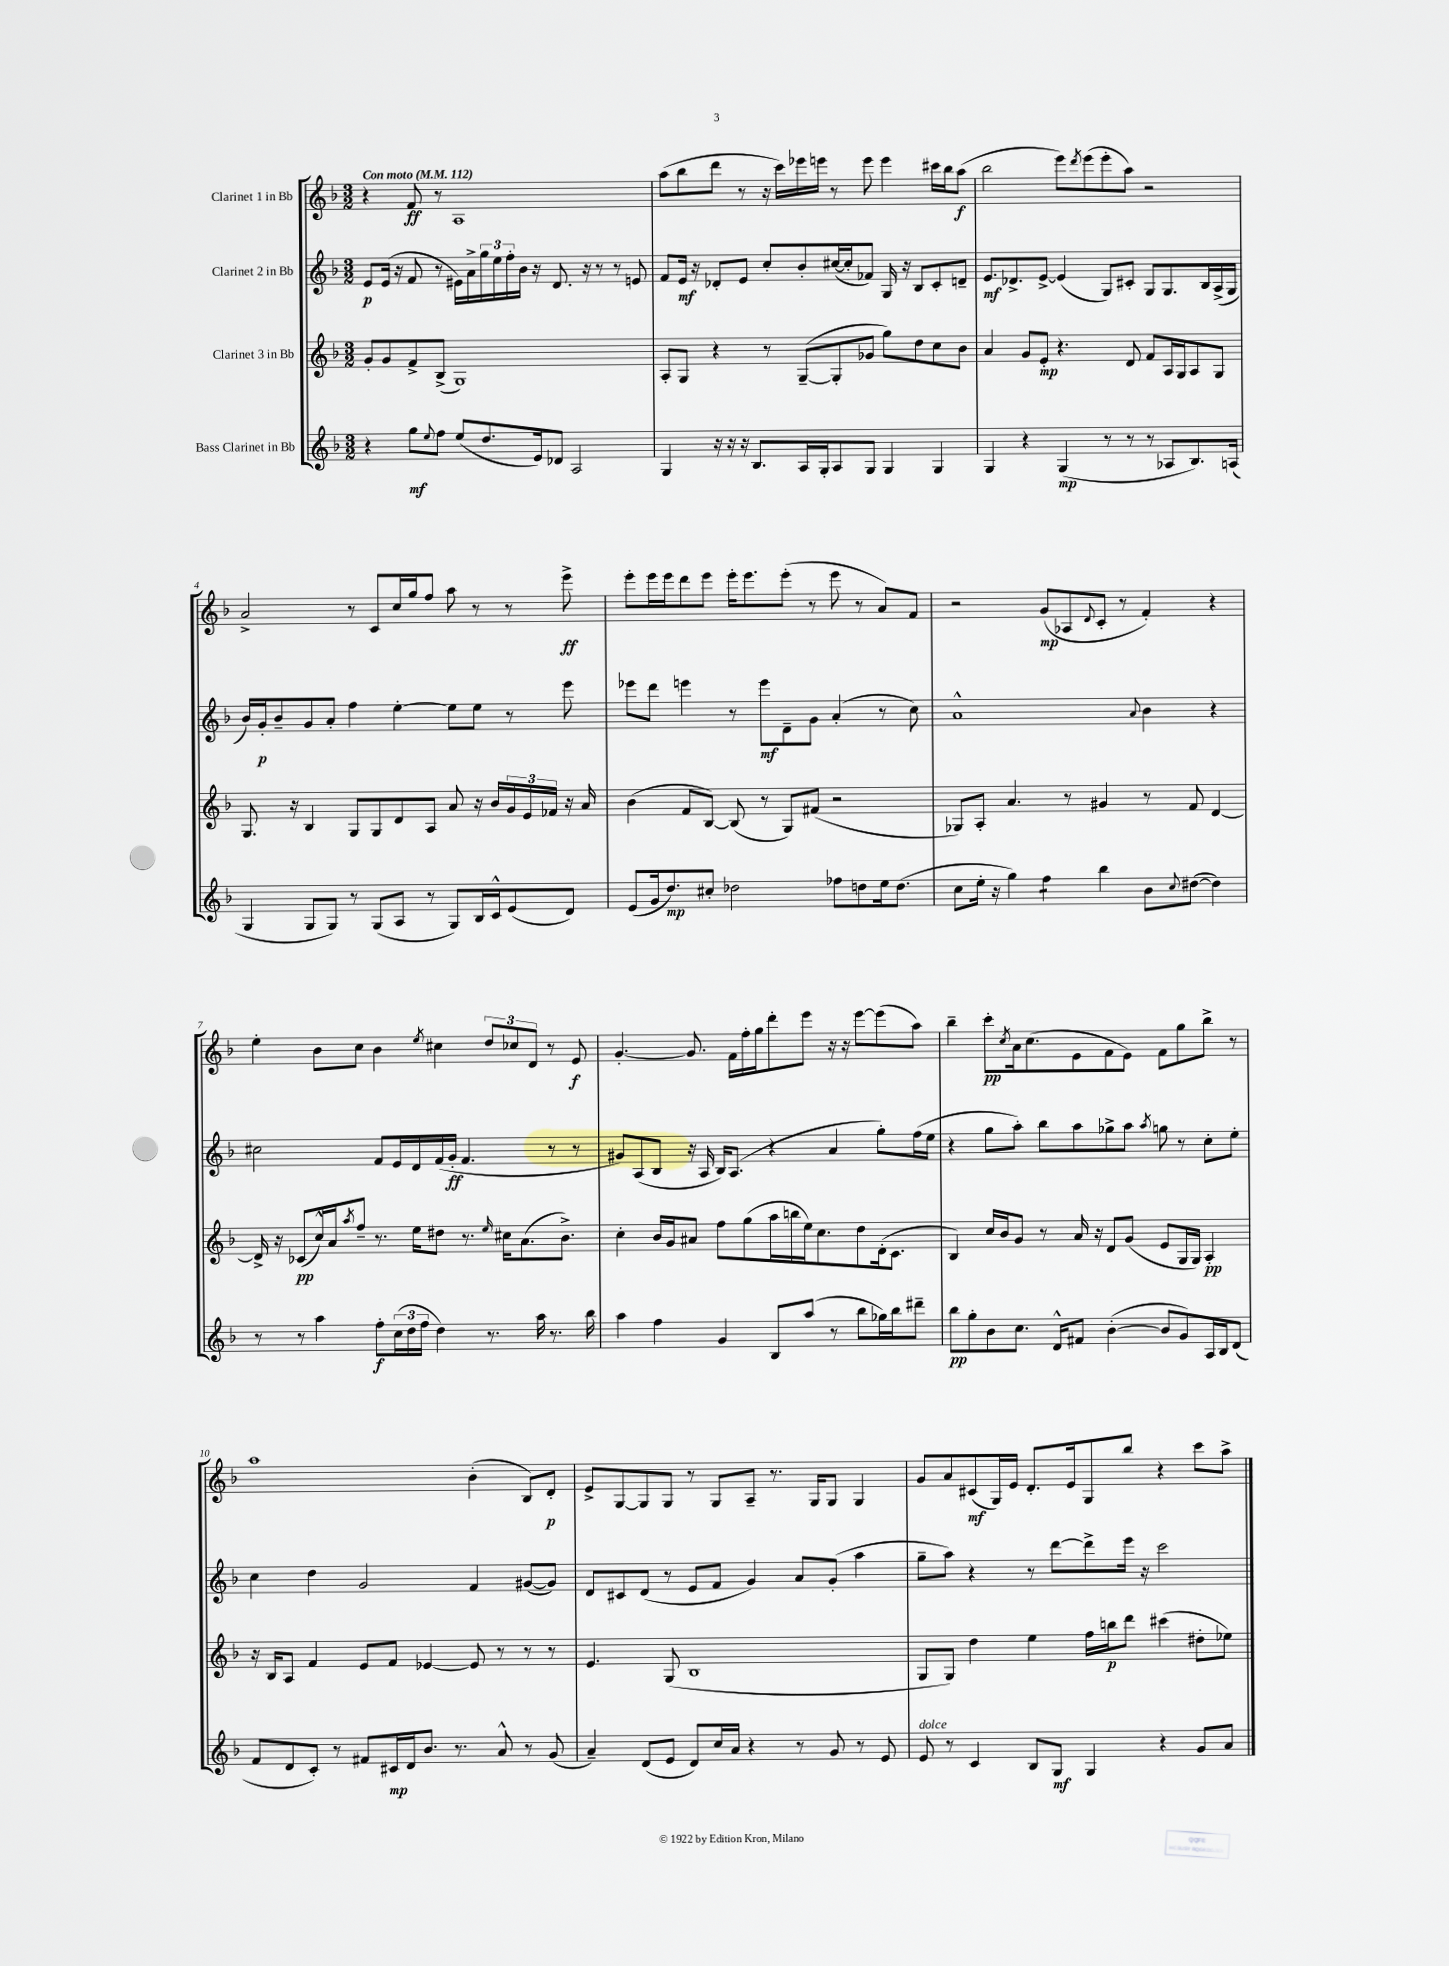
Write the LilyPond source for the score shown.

<<
\new StaffGroup <<
\new Staff = "s0" \with { instrumentName = "Clarinet 1 in Bb" } {
    \clef treble \key f \major \numericTimeSignature \time 3/2 \tempo "Con moto" 4 = 112
    r4 f'8\ff r8 a1 |
    a''8( bes''8 d'''8 r8 r16 c'''16) ees'''16 e'''16 r8 e'''8 e'''4 cis'''16 bes''16 a''8\f( |
    bes''2 e'''8) \acciaccatura { d'''8 } e'''8( e'''8-. a''8) r2 |
    a'2-> r8 c'8 c''16 g''16 f''8 a''8 r8 r8 e'''8->\ff |
    e'''8-. e'''16 e'''16 d'''8 e'''8 e'''16-. e'''8. e'''8-.( r8 e'''8 r8 a'8) f'8 |
    r2 g'8\mp( aes8 \appoggiatura { d'8 } c'8-. r8 f'4-.) r4 |
    e''4-. bes'8 c''8 bes'4 \acciaccatura { e''8 } cis''4 \tuplet 3/2 { d''8 ces''8 d'8 } r8 e'8\f |
    g'4.~-. g'8. f'16 f''16-. g''16 d'''8-. e'''8 r16 r16 e'''8~ e'''8( a''8) |
    bes''4-- c'''8-.\pp \acciaccatura { c''8 } a'16 c''8.( e'8 f'8 e'8) f'8 g''8 bes''8-> r8 |
    a''1 bes'4-.( bes8) d'8-.\p |
    e'8-> g8~ g8 g8 r8 g8 a8-- r8. g16 g8 g4 |
    g'8 a'8 cis'8\mf( g16) e'16 d'8.-. e'16 g8 bes''8 r4 c'''8 a''8-> \bar "|." |
}
\new Staff = "s1" \with { instrumentName = "Clarinet 2 in Bb" } {
    \clef treble \key f \major \numericTimeSignature \time 3/2
    e'8\p e'16( r16 f'8 r8 eis'16) a'16-> \tuplet 3/2 { g''16 e''16 f''16-. } bes'16 r16 d'8. r16 r8 r8 e'8 |
    f'8 e'16\mf r16 des'8-. e'8 c''8-. bes'8-. cis''16~( cis''16-. fes'8) g16 r16 bes8 c'8-. d'8-- |
    e'8.\mf des'8.-> e'8~-> e'4( g8) cis'8-. g8 g8. bes16 a16->( g16 |
    bes'16) g'16-.\p bes'8-- g'8 a'8-. f''4 e''4~-. e''8 e''8 r8 e'''8 |
    ees'''8 d'''8 e'''4 r8 e'''8\mf d'8-- g'8 a'4-.( r8 c''8) |
    a'1-^ \appoggiatura { a'8 } bes'4 r4 |
    cis''2 f'8 e'16 d'16 f'16( g'16-.\ff f'4. r8 r8 |
    gis'8) a8( bes8 r16 a16 bes16) a8.( r4 a'4 g''8-.) f''16( e''16 |
    r4 g''8 a''8-.) bes''8 a''8 ges''8-> a''8 \acciaccatura { a''8 } g''8 r8 c''8-. e''8-. |
    c''4 d''4 g'2 f'4 gis'8~( gis'8) |
    d'8 cis'8 d'8( r8 e'8 f'8 g'4) a'8 g'8-.( a''4 |
    g''8-- a''8) r4 r8 d'''8~ d'''8-> e'''16 r16 c'''2 \bar "|." |
}
\new Staff = "s2" \with { instrumentName = "Clarinet 3 in Bb" } {
    \clef treble \key f \major \numericTimeSignature \time 3/2
    g'8-. g'8 f'8-> bes8->( g1) |
    a8-. g8 r4 r8 g8~--( g8-. ges'8 g''8) d''8 c''8 bes'8 |
    a'4 g'8 e'8-.\mp r4. d'8 f'8 a16 g16 a8 g8 |
    g8. r16 bes4 g8 g8 d'8 a8 a'8 r16 bes'16 \tuplet 3/2 { g'16 e'16 fes'16 } r16 a'16 |
    bes'4( f'8 bes8~) bes8( r8 g8) fis'8( r2 |
    ges8) a8-. a'4. r8 gis'4 r8 f'8 d'4~ |
    d'16-> r16 ces'8\pp( c''16-^) a'16 \acciaccatura { a''8 } f''8-- r8. e''16 dis''8 r8. \grace { e''16 } cis''16 a'8.( bes'8.->) |
    c''4-. bes'16 g'16 ais'8 f''8 g''8( a''16 b''16 e''16) c''8. d''8 d'16-.( c'8. |
    bes4) c''16 bes'16 g'8 r8 a'16 r16 d'8 g'8( e'8 g16 g16) a4-.\pp |
    r16 bes16 a8 f'4 e'8 f'8 ees'4~ ees'8 r8 r8 r8 |
    e'4. g8( bes1 |
    g8 g8) d''4 e''4 f''16 b''16\p d'''8 cis'''4( dis''8-. ees''8) \bar "|." |
}
\new Staff = "s3" \with { instrumentName = "Bass Clarinet in Bb" } {
    \clef treble \key f \major \numericTimeSignature \time 3/2
    r4 g''8\mf \appoggiatura { e''8 } f''8 e''8( d''8. e'16) des'8 a2 |
    g4 r16 r16 r16 bes8. a16 g16-. a8 g8 g4 g4 |
    g4 r4 g4\mp( r8 r8 r8 aes8 bes8.) a16( |
    g4 g8 g8) r8 g8( a8 r8 g8) bes16 c'16-^ e'8( d'8) |
    e'8( g'16 d''8.\mp) cis''8-. des''2 fes''8 d''8 e''16 d''8.( |
    c''8 e''16-. r16 g''4) f''4:8 bes''4 bes'8 \appoggiatura { c''8 } dis''8~( dis''4) |
    r8 r8 a''4 f''8-.\f \tuplet 3/2 { c''16( d''16 f''16 } d''4) r8. a''16 r8. bes''16 |
    a''4 f''4 g'4 bes8 a''8( r8 bes''8 ges''16) bes''16 dis'''8-- |
    bes''8\pp g''8-. bes'8 c''8. d'16-^ fis'8 bes'4~-.( bes'8 g'8) a16 bes16 d'8( |
    f'8 d'8 c'8-.) r8 fis'8 cis'16\mp d'16 bes'8. r8. a'8-^ r8 g'8( |
    a'4--) d'8( e'8 d'8) c''16 a'16 r4 r8 g'8 r8 e'8 |
    e'8^\markup { \italic "dolce" } r8 c'4 bes8 g8\mf g4 r4 g'8 a'8 \bar "|." |
}
>>
>>
